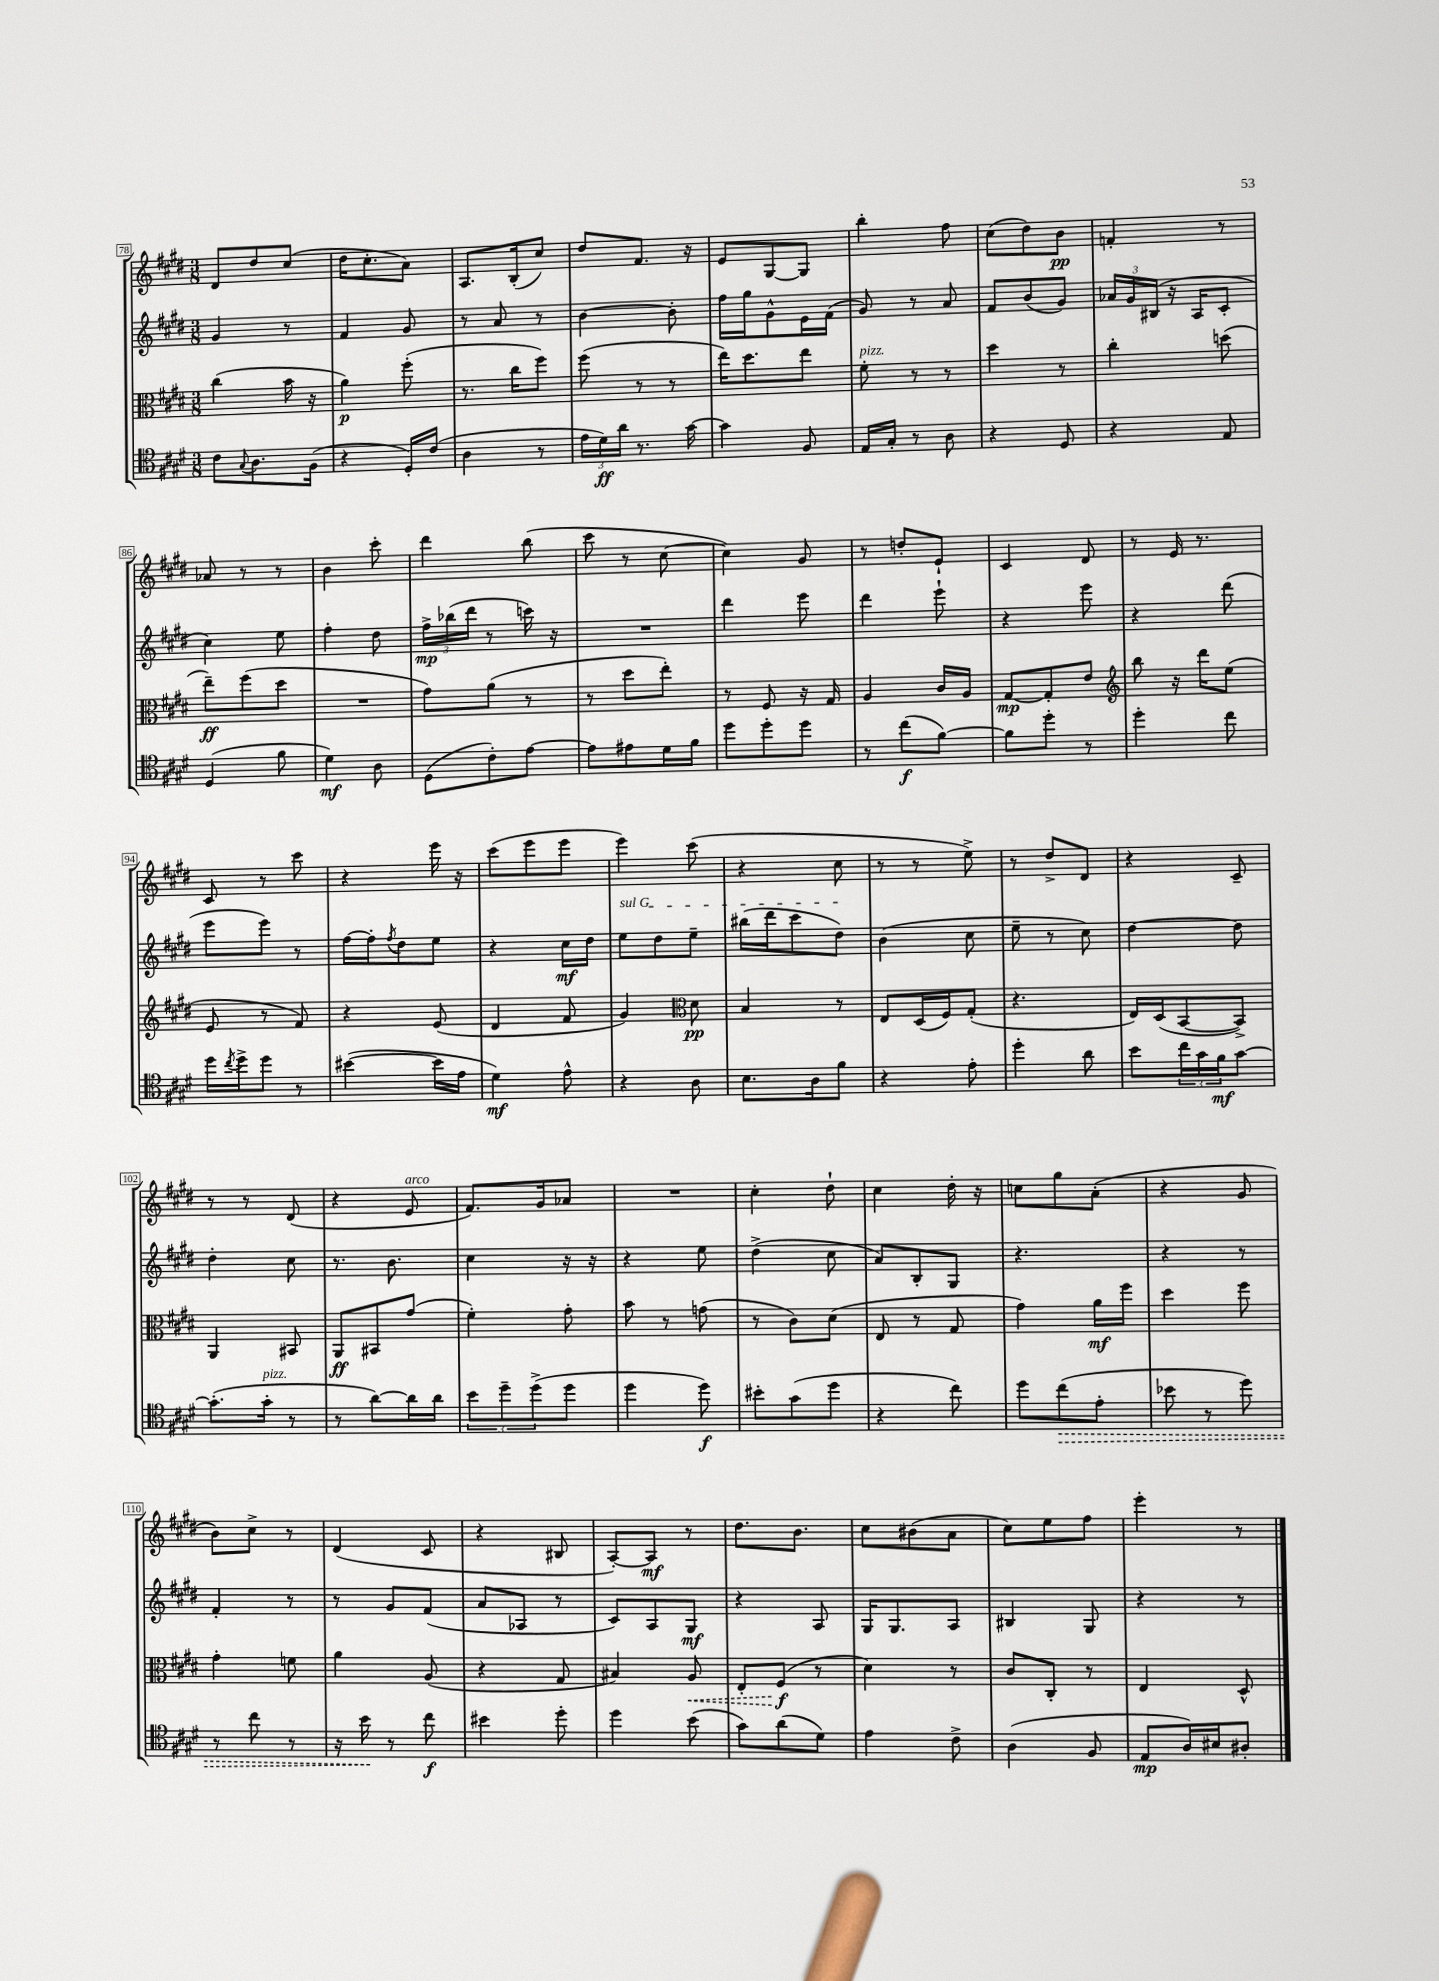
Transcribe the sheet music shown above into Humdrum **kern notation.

**kern	**kern	**kern	**kern
*staff4	*staff3	*staff2	*staff1
*clefC4	*clefC3	*clefG2	*clefG2
*k[f#c#g#d#]	*k[f#c#g#d#]	*k[f#c#g#d#]	*k[f#c#g#d#]
*M3/8	*M3/8	*M3/8	*M3/8
8c#	(4cc#	4g#	8d#
8qqG#	.	.	.
8.A	.	.	8dd#
.	16b	8r	(8cc#
(16F#	16r	.	.
=	=	=	=
4r	4a)	4f#	16dd#
.	.	.	8.cc#'
16D#')	(8ff#'	8g#	8a)
(16c#	.	.	.
=	=	=	=
4A	8.r	8r	8.A
.	.	8a	.
.	16cc#	.	(16B'
8r	8ff#)	8r	8cc#)
=	=	=	=
24e	(8ff#	[4b	8dd#
24d#)	.	.	.
24a	.	.	.
8.r	8r	.	8.f#
.	8r	8b']	.
[16g#	.	.	16r
=	=	=	=
4g#]	16ee)	16ff#	8e
.	8.dd#	16gg#	.
.	.	8g#^^	[8G#
8F#	8ee	16e	8G#]
.	.	(16f#	.
=	=	=	=
16E	8f#'	8g#)	4bb'
16G#'	.	.	.
8r	8r	8r	.
8A	8r	8a	8ff#
=	=	=	=
4r	4dd#	8f#	(8cc#
.	.	(8b	8dd#)
8D#	8r	8g#)	8b
=	=	=	=
4r	4cc#'	24a-	4f'
.	.	24g#	.
.	.	(24B#	.
.	.	16r	.
.	.	16A	.
8E	(8dd	8c#'	8r
=	=	=	=
(4D#	8ee~)	4cc#)	8a-
.	(8ff#	.	8r
8f#	8dd#	8ee	8r
=	=	=	=
4d#)	4.r	4ff#'	4b
8A	.	8dd#	8ccc#'
=	=	=	=
(8D#	8g#)	24ff#^	4ddd#
.	.	(24bb-	.
.	.	24ddd#	.
8c#')	(8a	8r	.
[8e	8r	16ccc)	(8bb
.	.	16r	.
=	=	=	=
8e]	8r	4.r	8ccc#
8e#	8dd#	.	8r
16d#	8ee')	.	[8cc#
16f#	.	.	.
=	=	=	=
8dd#	8r	4ddd#	4cc#])
8dd#'	8F#	.	.
8dd#	16r	8eee	8g#
.	16G#	.	.
=	=	=	=
8r	4A	4ddd#	8r
(8cc#	.	.	8dd'
[8f#)	16c#	8eee`	8e`
.	16A	.	.
=	=	=	=
8f#]	[8G#	4r	4c#
8dd#'	8G#']	.	.
8r	8e	8eee	8d#
=	=	=	=
*	*clefG2	*	*
4dd#'	8bb	4r	8r
.	16r	.	16e
.	16ddd#	.	8.r
8cc#	(8ee	(8ddd#	.
=	=	=	=
16dd#	8e	8eee	8c#
8qcc#	.	.	.
16dd#^	.	.	.
8dd#	8r	8eee)	8r
8r	8f#)	8r	8ccc#
=	=	=	=
([4b#	4r	[16ff#	4r
.	.	16ff#']	.
.	.	8qff#	.
.	.	8dd#	.
16b#]	(8e	8ee	16eee
16e	.	.	16r
=	=	=	=
4d#)	4d#	4r	(8ccc#
.	.	.	8eee
8e^^	8f#	16cc#	8eee
.	.	16dd#	.
=	=	=	=
4r	4g#)	8ee	4eee)
.	.	8dd#	.
*	*clefC3	*	*
8A	8d#	8ee~	(8ccc#
=	=	=	=
8.B	4B	(16bb#	4r
.	.	16ddd#	.
.	.	8ccc#	.
16A	.	.	.
8f#	8r	8dd#)	8cc#
=	=	=	=
4r	8E	(4b	8r
.	(16D#	.	8r
.	16F#)	.	.
8e'	(8G#'	8cc#	8ee^)
=	=	=	=
4dd#'	4.r	8ee~	8r
.	.	8r	8dd#^
8a	.	8cc#)	8d#
=	=	=	=
8b	16E)	[4dd#	4r
.	(16D#	.	.
24cc#	[8BB	.	.
24g#	.	.	.
24f#	.	.	.
[8g#	8BB^])	8dd#]	8c#~
=	=	=	=
(8.g#']	4AA	4dd#'	8r
.	.	.	8r
16g#'	.	.	.
8r	8BB#	8cc#	(8d#
=	=	=	=
8r	8AA	8.r	4r
[8a)	8BB#	.	.
.	.	8.b	.
16a]	(8g#	.	8e
16a	.	.	.
=	=	=	=
12b	4f#')	4cc#	8.f#)
12dd#~	.	.	.
(12dd#^	.	.	.
.	.	.	16g#
8dd#	8g#'	16r	8a-
.	.	16r	.
=	=	=	=
4dd#	8b	4r	4.r
.	8r	.	.
8dd#)	(8g	8ee	.
=	=	=	=
8b#'	8r	(4dd#^	4cc#'
(8g#	8c#)	.	.
8dd#	(8d#	8cc#	8dd#`
=	=	=	=
4r	8E	8a)	4cc#
.	8r	8B'	.
8cc#)	8G#	8G#	16dd#'
.	.	.	16r
=	=	=	=
8dd#	4g#)	4.r	8cc
(8cc#	.	.	8gg#
8e'	16a	.	(8a'
.	16ff#	.	.
=	=	=	=
8b-	4dd#	4r	4r
8r	.	.	.
8dd#)	8ff#	8r	8g#
=	=	=	=
8r	4g#'	4f#'	8b)
8cc#	.	.	8cc#^
8r	8f	8r	8r
=	=	=	=
16r	4a	8r	(4d#
16b	.	.	.
8r	.	8g#	.
8cc#	(8A	(8f#	8c#
=	=	=	=
4b#	4r	8a	4r
.	.	8A-	.
8dd#'	8G#	8r	8B#
=	=	=	=
4dd#	4B#)	8c#)	[8A')
.	.	8A	8A]
(8b	8A	8G#	8r
=	=	=	=
8g#)	8E'	4r	8.dd#
(8a	(8F#	.	.
.	.	.	8.b
8d#)	8r	8A	.
=	=	=	=
4e	4d#)	16G#	8cc#
.	.	8.G#	.
.	.	.	(8b#
8c#^	8r	8A	8a
=	=	=	=
(4A	8c#	4B#	8cc#)
.	8C#'	.	8ee
8F#	8r	8G#	8ff#
=	=	=	=
8E	4E	4r	4eee'
16A)	.	.	.
16B#	.	.	.
8A#'	8D#^^	8r	8r
==	==	==	==
*-	*-	*-	*-
